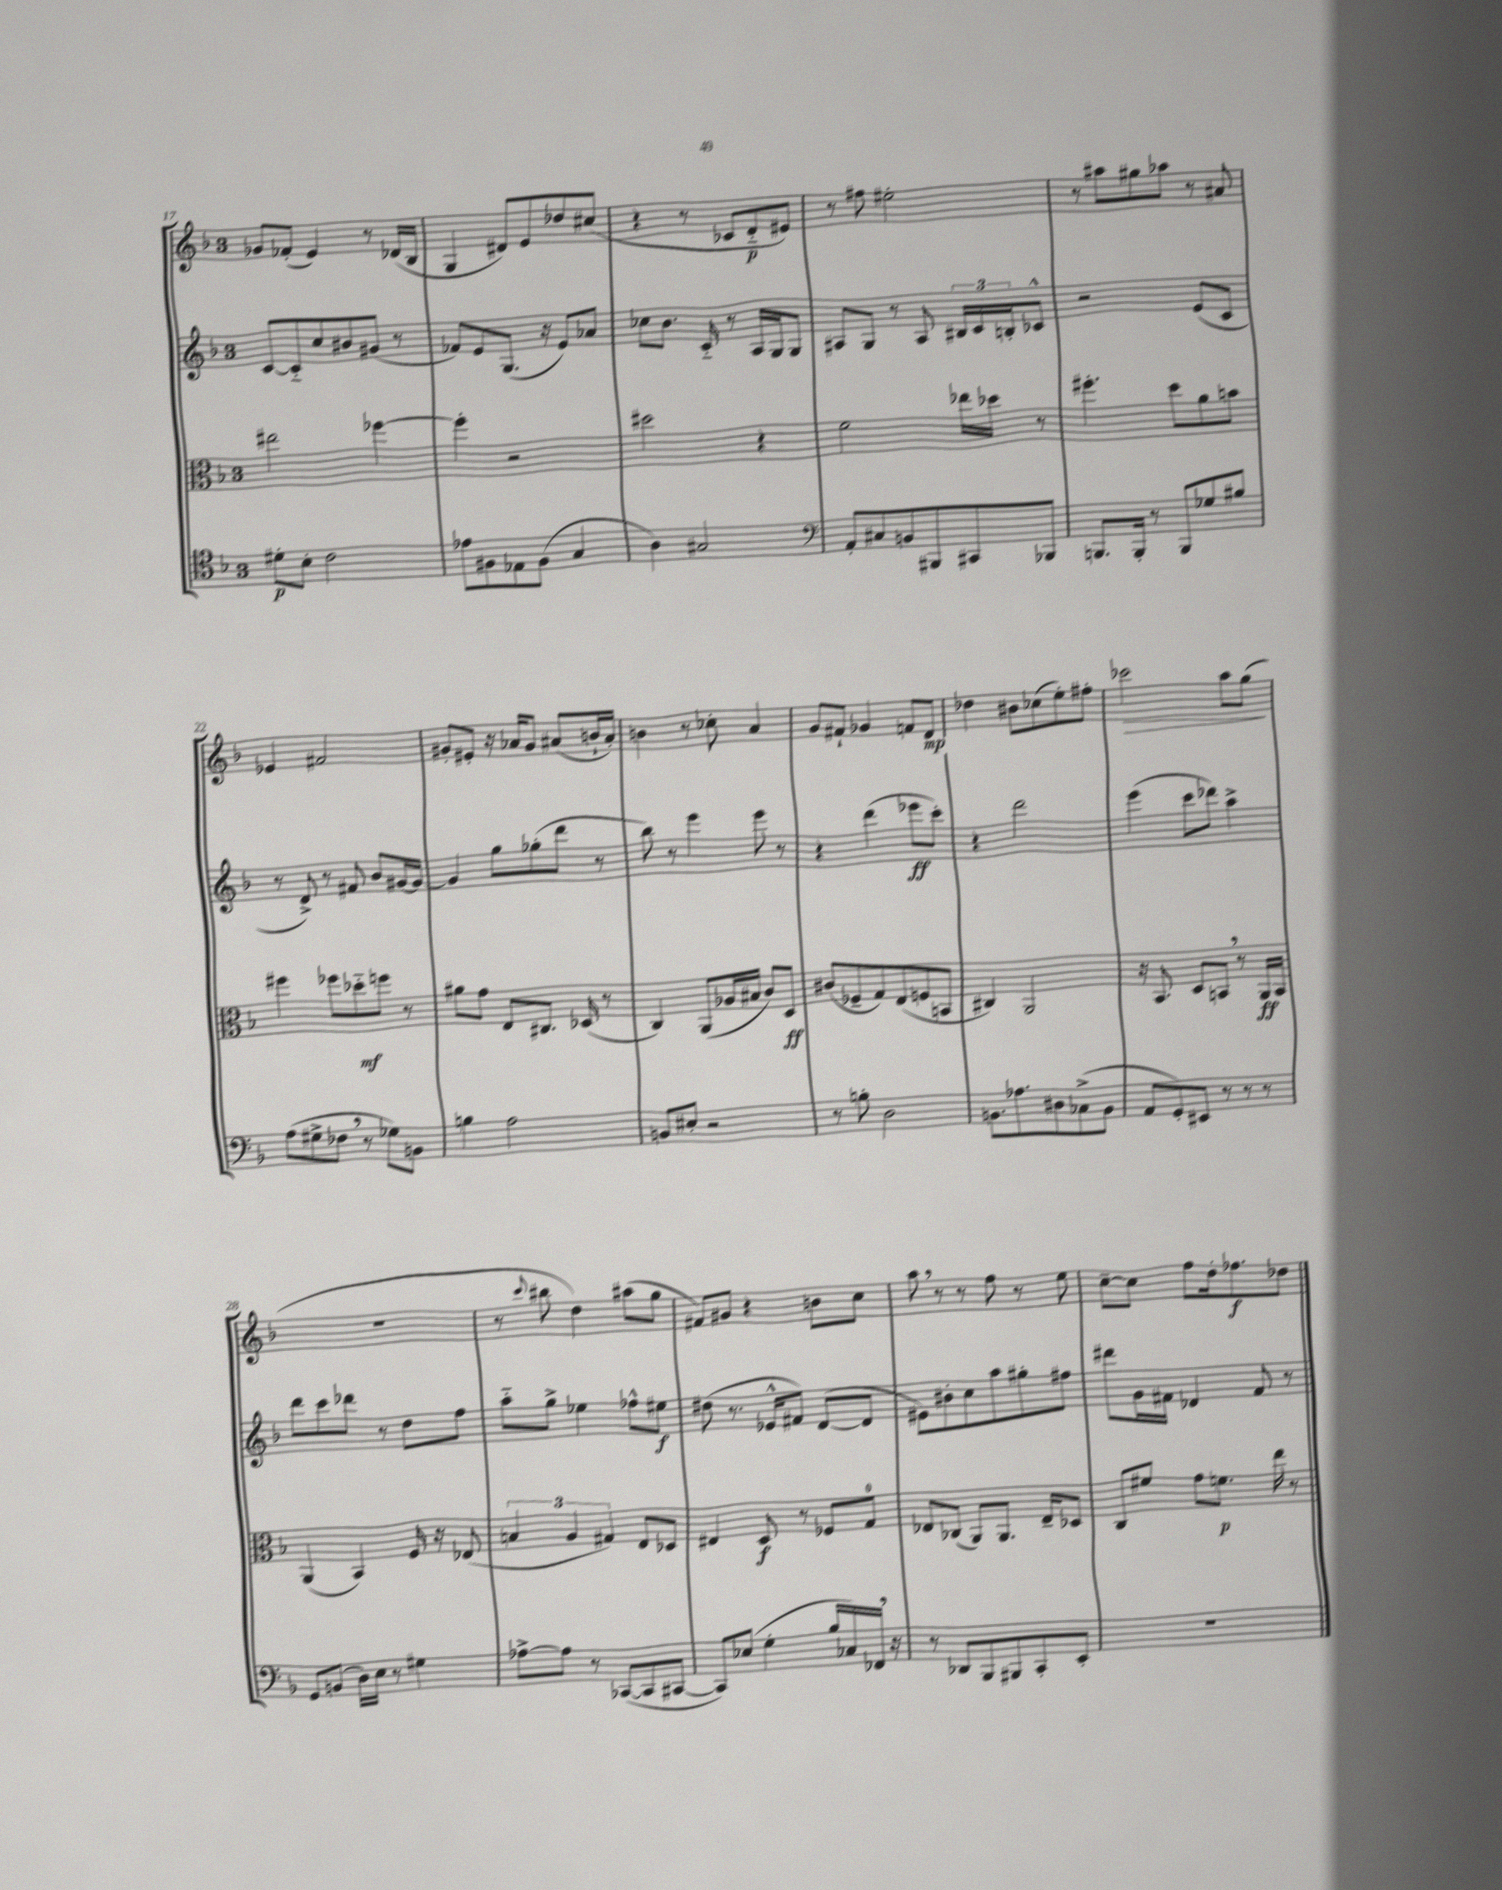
<<
\new StaffGroup <<
\new Staff = "s0" {
    \clef treble \key f \major \once \override Staff.TimeSignature.style = #'single-digit \time 3/4
    ges'8 fes'8-.( e'4) r8 des'16( bes16 |
    g4 dis'8) e'8 des''8 cis''8( |
    r4 r8 ces'8 d'8-_\p eis'8) |
    r8 fis''8 eis''2-. |
    r8 ais''8 gis''8 aes''8 r8 ais'8 |
    ees'4 fis'2 |
    gis'8-. eis'8-. r16 aes'16 gis'8 ais'8( b'16-! ais'16-.) |
    b'4 r8 ces''8-. a'4 |
    g'8 fis'8-! ges'4 f'8 d'8\mp |
    des''4 bis'8 ces''8( e''8-.) fis''8-. |
    ces'''2\> a''8 g''8\!( |
    R2. |
    r8 \appoggiatura { c'''8 } bis''8 d''4) ais''8( g''8 |
    fis'8) gis'8 r4 b'8 c''8 |
    a''8 \breathe r8 r8 f''8 r8 e''8 |
    c''8~-- c''8 f''8 d''16-. fes''8.\f des''8 \bar "|." |
}
\new Staff = "s1" {
    \clef treble \key f \major \once \override Staff.TimeSignature.style = #'single-digit \time 3/4
    c'8~ c'8-_ c''8 bis'8 gis'8( r8 |
    fes'8) e'8 g8.( r16 e'8) aes'8 |
    ces''8 bes'8. c'16-_ r8 a16 g16 g8 |
    ais8 g8 r8 ais8 \tuplet 3/2 { bis16 c'16 b16-. } ces'8-^ |
    r2 e'8( c'8 |
    r8 d'8->) r8 fis'8 bes'8 gis'16~ gis'16~ |
    gis'4 g''8 ges''8-.( d'''8 r8 |
    bes''8) r8 e'''4 e'''8 r8 |
    r4 d'''4( ees'''8\ff c'''8-.) |
    r4 d'''2 |
    e'''4( c'''8 des'''8) a''4-> |
    d'''8 c'''8 des'''8 r8 d''8 f''8 |
    a''8-_ g''8-> ees''4 fes''8-^ eis''8\f |
    dis''8( r8. ees'16-^ fis'8) d'8~( d'8 |
    eis'8) bis'8-. c''8 a''8 gis''8-. fis''8 |
    dis'''8 g'16 fis'16 des'4 fis'8 r8 \bar "|." |
}
\new Staff = "s2" {
    \clef alto \key f \major \once \override Staff.TimeSignature.style = #'single-digit \time 3/4
    eis''2 fes''4~ |
    fes''4-. r2 |
    dis''2 r4 |
    f'2 ees''16 des''16 r8 |
    fis''4.-. d''8 a'8 b'8 |
    fis''4 fes''8 des''8-_\mf f''8 r8 |
    ais'8 g'8 e8 cis8. des16( r8 |
    c4) a,8( aes16 bis16 c'8) d8\ff |
    cis'8( fes8-- g8) e8( f8 b,8 |
    cis4) a,2 |
    r16 bes,8. d8 b,8 \breathe r8 a,16\ff b,16 |
    a,4( bes,4) f16 r16 ees8( |
    \tuplet 3/2 { b4 a4 gis4) } e8 des8 |
    eis4 d8\f r8 fes8 g8-0 |
    ees8 ces8( a,8) a,8. ees16-- des8 |
    c8 fis'8 g'8 f'8.\p e''16 r8 \bar "|." |
}
\new Staff = "s3" {
    \clef tenor \key f \major \once \override Staff.TimeSignature.style = #'single-digit \time 3/4
    dis'8-.\p bes8-. c'2 |
    ees'8 fis8 ees8 fis8( g4 |
    a4) gis2 |
    \clef bass a,8-. cis8 b,8 bis,,8 cis,8 bes,,8 |
    b,,8. b,,16-. r8 b,,8 ges8 bis8 |
    a8( gis8-> fes8 \breathe r8 ges8) b,8 |
    b4 a2 |
    b,8 eis8-. r2 |
    r8 b8-. d2 |
    b,8. aes8. dis8 ces8->( b,8 |
    a,8 g,8-.) eis,8 r8 r8 r8 |
    g,8 b,8( d16) e16 r8 gis4 |
    aes8~-> aes8 r8 ces,8~( ces,8 cis,8~ |
    cis,8) ees8( g4-. bes16 ces16) fes,16 \breathe r16 |
    r8 des,8 bes,,8 bis,,8 c,8-. e,8-. |
    R2. \bar "|." |
}
>>
>>
\layout { \context { \Score currentBarNumber = #17 } }
